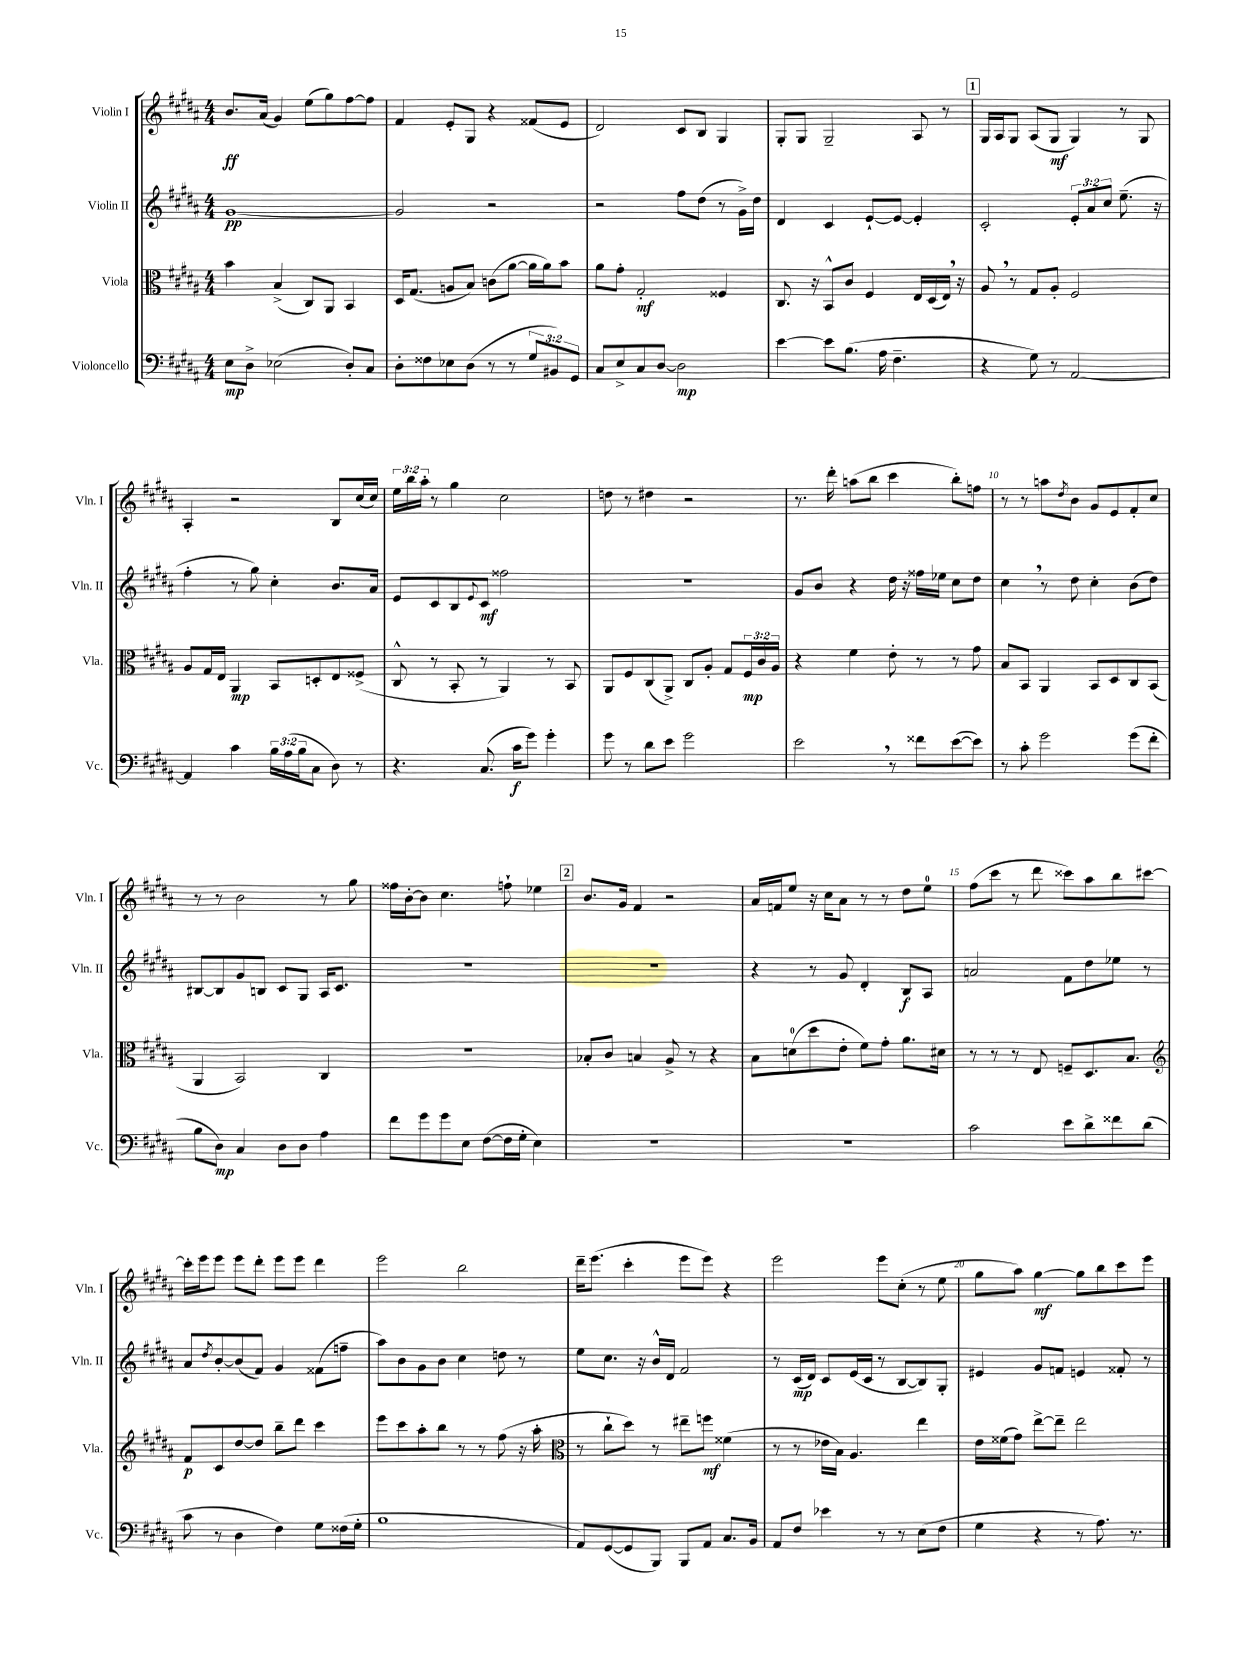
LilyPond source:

<<
\new StaffGroup <<
\new Staff = "s0" \with { instrumentName = "Violin I" shortInstrumentName = "Vln. I" } {
    \clef treble \key b \major \numericTimeSignature \time 4/4 \override Staff.TupletNumber.text = #tuplet-number::calc-fraction-text
    b'8.\ff ais'16( gis'4) e''8( gis''8) fis''8~ fis''8 |
    fis'4 e'8-. gis8 r4 fisis'8( e'8 |
    dis'2) cis'8 b8 gis4 |
    gis8-. gis8 gis2-- ais8 r8 |
    \mark \markup { \box "1" } gis16 ais16 gis8 ais8( gis8\mf gis4) r8 gis8 |
    ais4-. r2 b8 cis''16( cis''16) |
    \tuplet 3/2 { e''16 b''16 ais''16-. } r8 gis''4 cis''2 |
    d''8 r8 dis''4 r2 |
    r8. dis'''16-. a''8( b''8 cis'''4 b''8-.) f''8 |
    r8 r8 a''8 \acciaccatura { dis''8 } b'8 gis'8 e'8 fis'8-. cis''8 |
    r8 r8 b'2 r8 gis''8 |
    fisis''16 b'16~-. b'8 cis''4. f''8-! ees''4 |
    \mark \markup { \box "2" } b'8. gis'16 fis'4 r2 |
    ais'16 f'16 e''8 r16 cis''16 ais'8 r8 r8 dis''8 e''8-0 |
    fis''8( cis'''8 r8 dis'''8 cisis'''8) ais''8 b''8 cis'''8~ |
    cis'''16-. e'''16 e'''8 e'''8 dis'''8-. e'''8 e'''8 dis'''4 |
    e'''2 b''2 |
    dis'''16-- e'''8.( cis'''4-. e'''8 e'''8) r4 |
    e'''2 e'''8 cis''8-.( r8 e''8 |
    gis''8 ais''8) gis''4~\mf gis''8 b''8 cis'''8 e'''8 \bar "|." |
}
\new Staff = "s1" \with { instrumentName = "Violin II" shortInstrumentName = "Vln. II" } {
    \clef treble \key b \major \numericTimeSignature \time 4/4 \override Staff.TupletNumber.text = #tuplet-number::calc-fraction-text
    gis'1~\pp |
    gis'2 r2 |
    r2 fis''8 dis''8( r8 gis'16->) dis''16 |
    dis'4 cis'4 e'8~-! e'8~ e'4-. |
    \mark \markup { \box "1" } cis'2-. \tuplet 3/2 { e'8-. ais'8 cis''8 } e''8.--( r16 |
    fis''4-. r8 gis''8) cis''4-. b'8. ais'16 |
    e'8 cis'8 b8 \appoggiatura { e'8 } cis'8\mf fisis''2 |
    r1 |
    gis'8 b'8 r4 dis''16 r16 fisis''16 ees''16 cis''8 dis''8 |
    cis''4 \breathe r8 dis''8 cis''4-. b'8( dis''8) |
    bis8~ bis8 gis'8 b8 cis'8 gis8 ais16 cis'8. |
    R1 |
    \mark \markup { \box "2" } R1 |
    r4 r8 gis'8 dis'4-. b8\f ais8 |
    a'2 fis'8 dis''8 ees''8 r8 |
    ais'8 \acciaccatura { dis''8 } b'8~-. b'8( fis'8) gis'4 fisis'8( f''8-- |
    ais''8) b'8 gis'8 b'8 cis''4 d''8 r8 |
    e''8 cis''8. r16 b'16-^ dis'16 fis'2 |
    r8 cis'16\mp( dis'16) cis'8 e'16( cis'16 r8 b8~ b8) gis8-. |
    eis'4 gis'8 f'8 e'4 fisis'8-. r8 \bar "|." |
}
\new Staff = "s2" \with { instrumentName = "Viola" shortInstrumentName = "Vla." } {
    \clef alto \key b \major \numericTimeSignature \time 4/4 \override Staff.TupletNumber.text = #tuplet-number::calc-fraction-text
    b'4 b4->( cis8) ais,8 b,4 |
    dis16 gis8.( a8 b8) c'8( ais'8~ ais'16 ais'16) b'8 |
    ais'8 gis'8-. gis2-.\mf fisis4 |
    cis8. r16 b,8-^ cis'8 fis4 e16 dis16( e16) \breathe r16 |
    \mark \markup { \box "1" } ais8 \breathe r8 gis8 ais8-. fis2 |
    ais8 gis16 e16 ais,4\mp b,8 d8-. e8 fisis8->( |
    cis8-^ r8 b,8-. r8 ais,4) r8 b,8 |
    ais,8 fis8 cis8( ais,8->) cis8 ais8-. gis8 \tuplet 3/2 { fis16\mp cis'16 ais16 } |
    r4 fis'4 e'8-. r8 r8 gis'8 |
    b8 b,8 ais,4 b,8 dis8 cis8 b,8( |
    ais,4 b,2) cis4 |
    R1 |
    \mark \markup { \box "2" } bes8-. cis'8 b4 ais8-> r8 r4 |
    b8 d'8-0( dis''8 e'8-. fis'8) gis'8-. ais'8. dis'16 |
    r8 r8 r8 e8 f8-- dis8. b8. |
    \clef treble fis'8\p cis'8 dis''8~ dis''8 b''8-- dis'''8 cis'''4 |
    e'''8 cis'''8 ais''8-. b''8 r8 r8 fis''8( r16 ais''16-. |
    \clef alto r8 cis''8-! dis''8) r8 eis''8-- f''8\mf fisis'4( |
    r8 r8 ees'16 b16) ais4. e''4 |
    e'16 fisis'16( gis'8) e''8~-> e''8-- e''2 \bar "|." |
}
\new Staff = "s3" \with { instrumentName = "Violoncello" shortInstrumentName = "Vc." } {
    \clef bass \key b \major \numericTimeSignature \time 4/4 \override Staff.TupletNumber.text = #tuplet-number::calc-fraction-text
    e8\mp dis8-> ees2( dis8-.) cis8 |
    dis8-. fisis8 ees8 dis8( r8 r8 \tuplet 3/2 { gis8 bis,8) gis,8 } |
    cis8 e8-> cis8 dis8~ dis2\mp |
    e'4~ e'8 b8.( ais16 fis4.-- |
    \mark \markup { \box "1" } r4 gis8) r8 ais,2~ |
    ais,4 cis'4 \tuplet 3/2 { b16 ais16( b16 } cis8 dis8) r8 |
    r4. cis8.( cis'16\f gis'8) gis'4-. |
    gis'8 r8 dis'8 e'8 gis'2 |
    e'2 \breathe r8 fisis'8 e'8~( e'8) |
    r8 cis'8-. gis'2 gis'8( fis'8-. |
    b8 dis8\mp) cis4 dis8 dis8 ais4 |
    fis'8 gis'8 gis'8 e8 fis8~( fis16 gis16-. e4) |
    \mark \markup { \box "2" } R1 |
    R1 |
    cis'2 e'8 dis'8-> fisis'8 dis'8( |
    cis'8 r8 dis4 fis4) gis8 fisis16( gis16-. |
    b1 |
    ais,8) gis,8~( gis,8 b,,8) b,,8 ais,8 cis8. b,16 |
    ais,8 fis8 ees'4 r8 r8 e8( fis8 |
    gis4 r4 r8 ais8.) r8. \bar "|." |
}
>>
>>
\layout { \context { \Score \override BarNumber.break-visibility = ##(#f #t #t) barNumberVisibility = #(every-nth-bar-number-visible 5) } }
